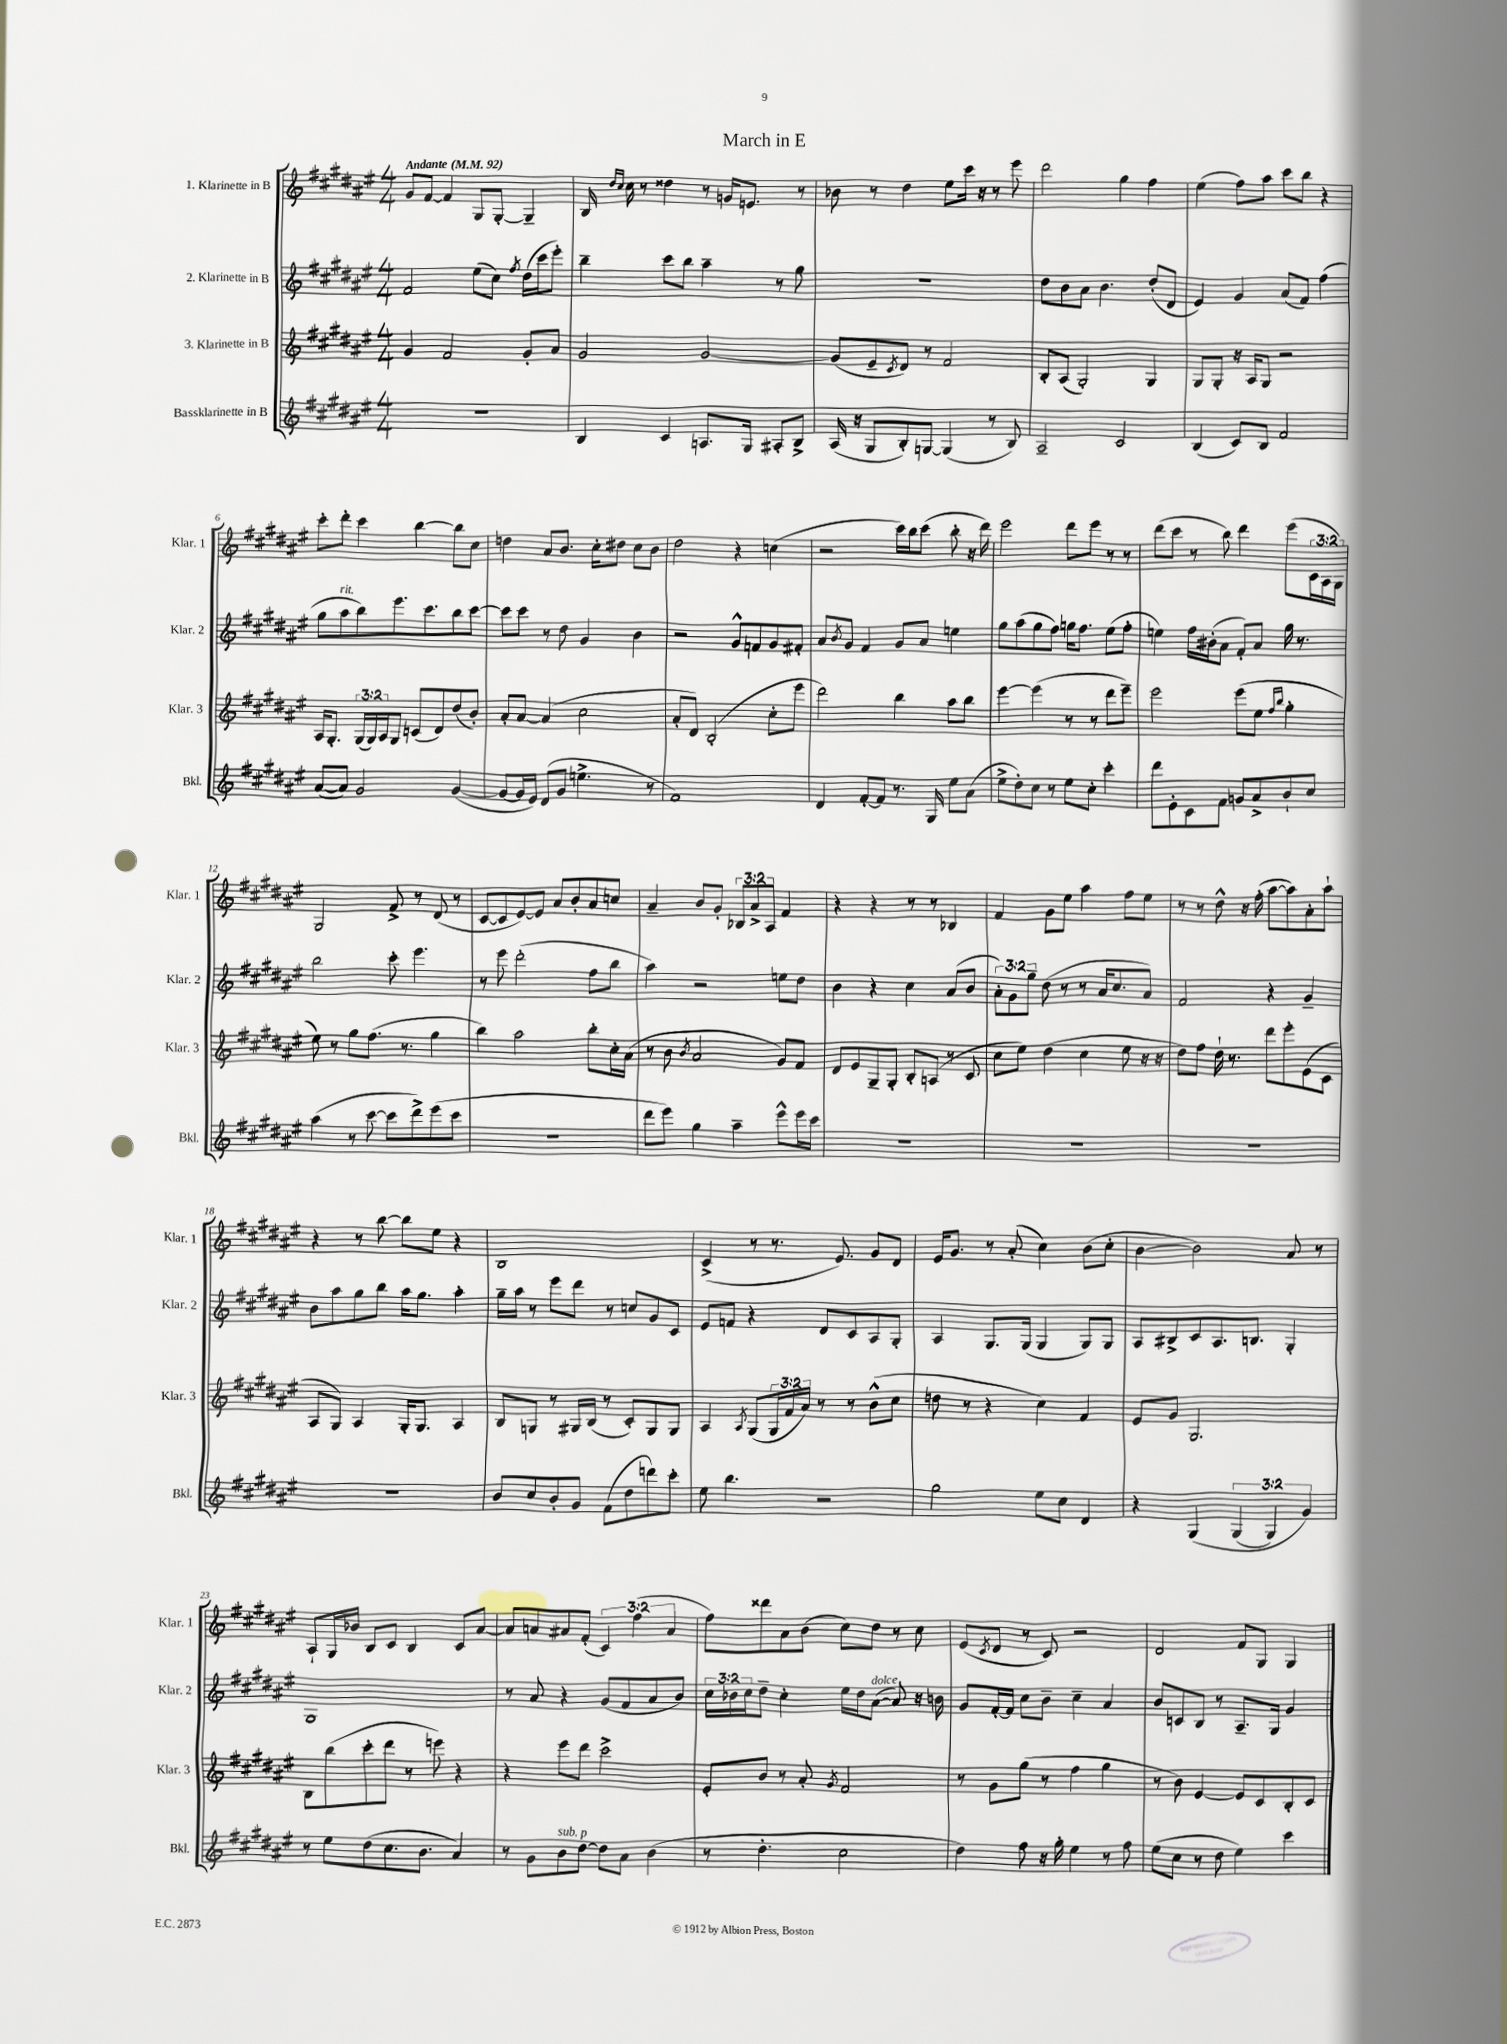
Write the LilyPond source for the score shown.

\header { title = "March in E" }
<<
\new StaffGroup <<
\new Staff = "s0" \with { instrumentName = "1. Klarinette in B" shortInstrumentName = "Klar. 1" } {
    \clef treble \key fis \major \numericTimeSignature \time 4/4 \override Staff.TupletNumber.text = #tuplet-number::calc-fraction-text \tempo "Andante" 4 = 92
    gis'8 fis'8~ fis'4 gis8 gis8~-. gis4-- |
    b16 \grace { dis''16 cis''16 } cis''16 r8 disis''4 r8 g'16 e'8. r8 |
    bes'8 r8 dis''4 eis''8 cis'''16 r16 r8 eis'''8 |
    dis'''2 gis''4 fis''4 |
    eis''4( fis''8) ais''8 cis'''8 b''8 r4 |
    cis'''8-. dis'''8-. cis'''4 b''4~ b''8 cis''8 |
    d''4 ais'8 b'8. cis''16-. dis''8 cis''8 b'8 |
    dis''2 r4 c''4( |
    r2 cis'''16) b''16 cis'''8( b''8-. r16 dis'''16) |
    eis'''2 dis'''8 eis'''8 r8 r8 |
    dis'''8( cis'''8 r8 b''8) dis'''4 eis'''8( \tuplet 3/2 { cis'16 ais16 gis16) } |
    gis2 fis'8-> r8 dis'8( r8 |
    cis'8~ cis'8 eis'8~) eis'8 ais'8 b'8-. ais'8 c''8 |
    ais'4-- b'8 gis'8-. \tuplet 3/2 { bes8 ais'8-> ais8 } fis'4 |
    r4 r4 r8 r8 bes4 |
    fis'4 gis'8 eis''8 ais''4 fis''8 eis''8 |
    r8 r8 dis''8-^ r16 fis''16-.( ais''8~ ais''8) ais'8-. ais''8-! |
    r4 r8 b''8~ b''8 eis''8 r4 |
    b1 |
    cis'4->( r8 r8. eis'8.) gis'8 dis'8 |
    eis'16 gis'8. r8 ais'8-.( cis''4) b'8( cis''8-. |
    b'4~ b'2) ais'8 r8 |
    ais8-! gis16 bes'16 b8 cis'8 b4 cis'8 ais'8~ |
    ais'8 a'8 ais'8 fis'8-.( \tuplet 3/2 { cis'4) fis''4( ais'4 } |
    fis''8) disis'''8 ais'8 b'8( cis''8) dis''8 r8 cis''8 |
    eis'8( \acciaccatura { cis'8 } dis'8 r8 cis'8) r2 |
    dis'2 fis'8 gis8 gis4 \bar "|." |
}
\new Staff = "s1" \with { instrumentName = "2. Klarinette in B" shortInstrumentName = "Klar. 2" } {
    \clef treble \key fis \major \numericTimeSignature \time 4/4 \override Staff.TupletNumber.text = #tuplet-number::calc-fraction-text
    fis'2 eis''8( cis''8) \acciaccatura { fis''8 } dis''16( cis'''16 eis'''8-.) |
    b''4-- cis'''8 b''8 ais''4-- r8 gis''8 |
    R1 |
    dis''8 b'8 ais'8 b'4. dis''8-.( dis'8 |
    eis'4) gis'4 ais'8( fis'8) fis''4( |
    gis''8 ais''8^\markup { \italic "rit." } b''8) eis'''8. cis'''8. b''8 cis'''8~ |
    cis'''8 cis'''8 r8 dis''8 gis'4 b'4 |
    r2 gis'8-^ f'8 gis'8 fis'8-. |
    ais'8 \acciaccatura { b'8 } gis'8 fis'4 gis'8 ais'8 e''4 |
    gis''8 ais''8( gis''8 fis''8) g''16 fis''8. eis''8( fis''8-. |
    e''4) fis''16 bis'16-.( ais'8 fis'8-.) ais'8 gis''16 r8. |
    b''2 cis'''8-. eis'''4. |
    r8 eis'''8 dis'''2-.( fis''8 b''8 |
    ais''4) r2 e''8 dis''8 |
    b'4 r4 cis''4 ais'8( b'8 |
    \tuplet 3/2 { ais'8-.) gis'8 gis''8-- } dis''8( r8 r8 ais'16 cis''8. ais'8) |
    fis'2 r4 gis'4-- |
    b'8 ais''8 gis''8 b''8 ais''16 gis''8. ais''4-. |
    gis''16-- ais''16 r8 eis'''8 dis'''8 r8 c''8 gis'8 cis'8 |
    eis'8 f'8 r4 dis'8 cis'8 ais8 gis8-. |
    ais4 gis8. gis16( gis4 gis8) gis8 |
    ais8 bis8-> cis'8 ais8. b8. gis4-. |
    gis1 |
    r8 ais'8 r4 gis'8( fis'8 ais'8 b'8) |
    \tuplet 3/2 { cis''16 bes'16 cis''16 } dis''8-- cis''4-. eis''16 dis''16 ais'8~^\markup { \italic "dolce" }( ais'8) r16 b'16 |
    gis'8 fis'16~-. fis'16 cis''8 b'8-- cis''4-- ais'4 |
    b'8 c'8 b8 r8 ais8.-- gis16 gis'4 \bar "|." |
}
\new Staff = "s2" \with { instrumentName = "3. Klarinette in B" shortInstrumentName = "Klar. 3" } {
    \clef treble \key fis \major \numericTimeSignature \time 4/4 \override Staff.TupletNumber.text = #tuplet-number::calc-fraction-text
    gis'4 fis'2 gis'8-. ais'8 |
    gis'2 gis'2~ |
    gis'8( eis'8-- \acciaccatura { cis'8 } dis'8) r8 fis'2 |
    b8-. ais8( gis2-.) gis4 |
    gis8 gis8-. r16 ais16 gis8 r2 |
    ais16 gis8.-. \tuplet 3/2 { gis16( gis16) ais16 } gis8 c'8( dis'8) dis''8( b'8-.) |
    ais'8-. ais'8~ ais'4( cis''2 |
    ais'8-. dis'8) b2-.( cis''8-. eis'''8 |
    dis'''2) b''4 ais''8 b''8 |
    eis'''4~ eis'''4( r8 r8 dis'''8 eis'''8--) |
    eis'''2 eis'''8( eis''8 \grace { fis''16 b''16 } gis''4-. |
    eis''8) r8 gis''8 fis''8.( r8. gis''4 |
    b''4) ais''2 b''8-. cis''16-. ais'16( |
    r8 b'8 \acciaccatura { b'8 } ais'2 gis'8) fis'8 |
    dis'8 eis'8 gis8-- gis8-. b8-. a8( r8 cis'8 |
    cis''8 eis''8) dis''4( cis''4 eis''8 r16 r16 |
    dis''8) fis''8 dis''16-! r8. dis'''8 eis'''8-. eis'8( cis'8 |
    ais8 gis8) ais4 gis16-. gis8. ais4 |
    b8 g8 r8 gis16 b16( r8 cis'8-.) gis8 gis8 |
    ais4 \acciaccatura { ais8 } gis8( \tuplet 3/2 { gis16 fis'16 ais'16) } r8 r8 b'8-^( cis''8 |
    d''8 r8 r4 cis''4) fis'4 |
    eis'8 gis'8 gis2. |
    b8 b''8( cis'''8-. dis'''8 r8 e'''8) r4 |
    r4 eis'''8 dis'''8 cis'''2-> |
    eis'8-. b'8 r8 ais'8-. \acciaccatura { gis'8 } fis'2 |
    r8 gis'8 gis''8( r8 fis''4 gis''4 |
    r8 b'8) eis'4~ eis'8 cis'8 b8-. cis'8 \bar "|." |
}
\new Staff = "s3" \with { instrumentName = "Bassklarinette in B" shortInstrumentName = "Bkl." } {
    \clef treble \key fis \major \numericTimeSignature \time 4/4 \override Staff.TupletNumber.text = #tuplet-number::calc-fraction-text
    R1 |
    b4 cis'4 a8. gis16 ais8-. b8-> |
    ais16( r16 gis8 b8-.) g8~ g4( r8 b8) |
    ais2-- cis'2 |
    b4( cis'8) b8 fis'2 |
    ais'8~( ais'8) gis'2 gis'4~( |
    gis'8~ gis'16 eis'16) dis'8( gis'8 e''4.-> r8 |
    fis'1) |
    dis'4 fis'8~-. fis'8 r8. gis16 eis''8 ais'8( |
    eis''8-> dis''8-.) cis''8 r8 eis''8 cis''8-. cis'''4-. |
    dis'''8 eis'8-. cis'8 fis'8 g'8 ais'8-> b'8-! cis''8 |
    ais''4( r8 cis'''8~ cis'''8 dis'''8->) eis'''8( cis'''8 |
    R1 |
    dis'''8 eis'''8) gis''4 ais''4-- eis'''8-^ eis'''16 cis'''16 |
    R1 |
    R1 |
    R1 |
    R1 |
    b'8 cis''8 b'8-. gis'8 fis'8( dis''8 d'''8) cis'''8-. |
    eis''8 b''4. r2 |
    gis''2 eis''8 cis''8 dis'4 |
    r4 gis4\( \tuplet 3/2 { gis4( gis4) gis'4\) } |
    r8 eis''8 dis''8( cis''8. b'8. ais'4) |
    r8 gis'8 b'8^\markup { \italic "sub. p" } dis''8~ dis''8 ais'8 b'4( |
    r8 dis''4.-. cis''2 |
    dis''4) fis''8 r16 gis''16-. eis''4 r8 fis''8 |
    eis''8( cis''8 r8 dis''8 eis''4) cis'''4 \bar "|." |
}
>>
>>
